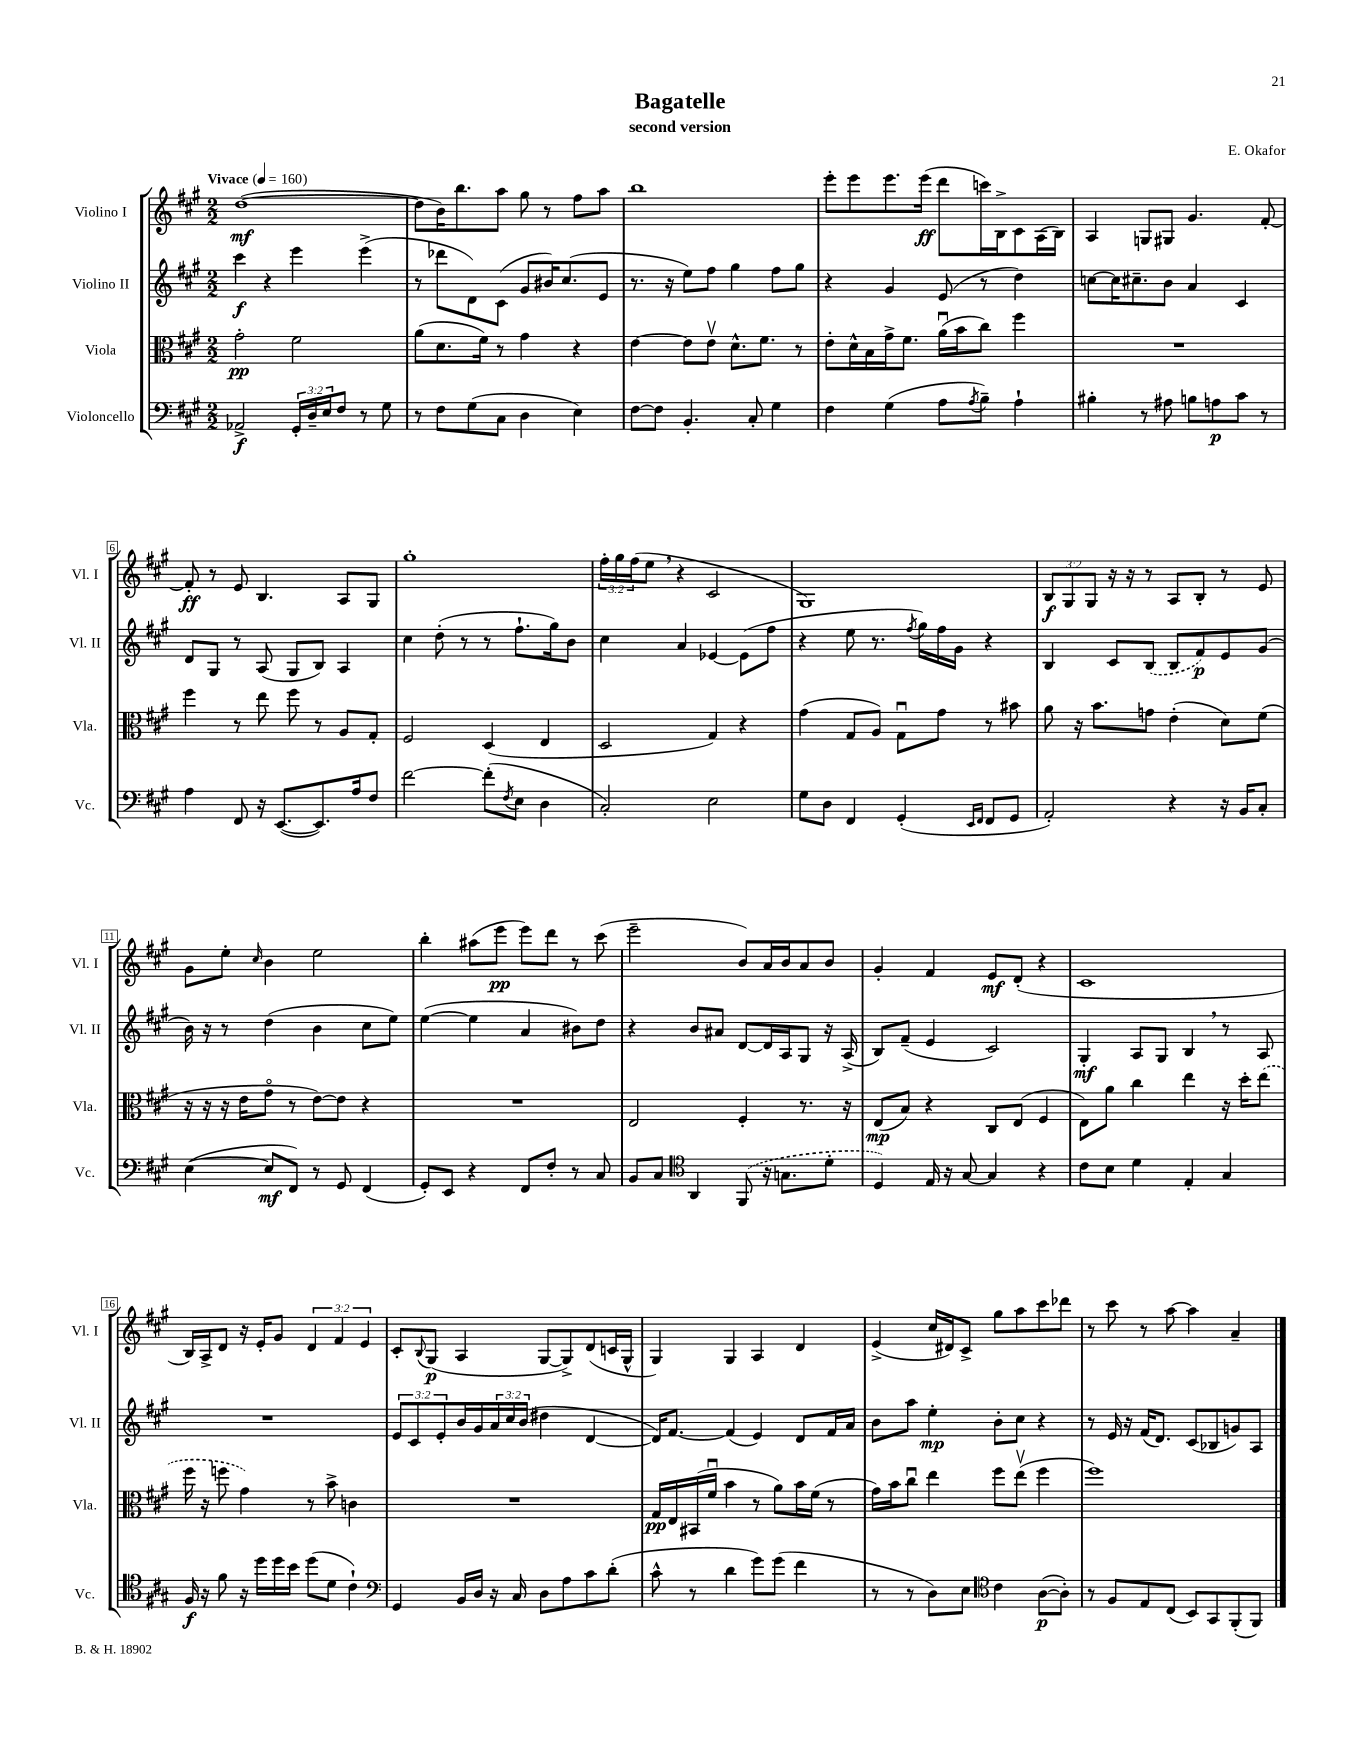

**kern	**kern	**kern	**kern
*staff4	*staff3	*staff2	*staff1
*clefF4	*clefC3	*clefG2	*clefG2
*k[f#c#g#]	*k[f#c#g#]	*k[f#c#g#]	*k[f#c#g#]
*M2/2	*M2/2	*M2/2	*M2/2
*MM160	*MM160	*MM160	*MM160
2AA-^/	2g#'\	4ccc#\	([1dd
.	.	4r	.
24GG#'/LL	2f#\	4eee\	.
24D~/	.	.	.
24E/J	.	.	.
8F#/J	.	.	.
8r	.	(4eee^\	.
8G#\	.	.	.
=	=	=	=
8r	(8a\L	8r	8dd\]L
8F#\L	8.d\	8ddd-\L	16b\K)
.	.	.	8.bb\
(8G#\	.	8d\)	.
.	16f#\Jk)	.	.
8C#\J	8r	(8c#\J	8aa\J
4D\	4g#\	8g#/L	8gg#\
.	.	16b#/K)	8r
.	.	(8.cc#/	.
4E\)	4r	.	8ff#\L
.	.	8e/J	8aa\J
=	=	=	=
[8F#\L	[4e\	8.r	1bb
8F#\]J	.	.	.
.	.	16r	.
4.BB'/	8e\]L	8ee\L)	.
.	8ev\J	8ff#\J	.
.	8.d^^\L	4gg#\	.
8C#'/	.	.	.
.	8.f#\J	.	.
4G#\	.	8ff#\L	.
.	8r	8gg#\J	.
=	=	=	=
4F#\	8e'\L	4r	8eee'\L
.	16d^^\L	.	8eee\
.	16B\	.	.
(4G#\	16g#^\J	4g#/	8.eee\
.	8.f#\J	.	.
.	.	.	(16eee\Jk
8A\L	(16au\LL	(8e/	8ddd\L
.	16b\J	.	.
8qA/	.	.	.
8B~\J)	8cc#\J)	8r	16ccc\L)
.	.	.	16B^\J
4A`\	4ff#\	4dd\)	8c#\
.	.	.	(16A\L
.	.	.	16B\JJ)
=	=	=	=
4B#'\	1r	[8cc\L	4A/
.	.	16cc\]K	.
.	.	8.cc#~\	.
8r	.	.	8G/L
8A#\	.	8b\J	8G#/J
8B\L	.	4a/	4.g#/
8A\	.	.	.
8c#\J	.	4c#/	.
8r	.	.	[8f#'/
=	=	=	=
4A\	4ff#\	8d/L	8f#'/]
.	.	8G#/J	8r
8FF#/	8r	8r	8e/
16r	8ee\	(8A/	4.B/
([8.EE/L	.	.	.
.	8ff#\	8G#/L	.
8.EE/])	8r	8B/J)	.
.	8A/L	4A/	8A/L
16A/k	.	.	.
8F#/J	8G#'/J	.	8G#/J
=	=	=	=
[2f#\	2F#/	4cc#\	1gg#'
.	.	(8dd'\	.
.	.	8r	.
(8f#'\]L	(4D/	8r	.
8qF#/	.	.	.
8E\J	.	8.ff#`\L	.
4D\	4E/	.	.
.	.	16gg#\k)	.
.	.	8b\J	.
=	=	=	=
2C#'/)	2D/	4cc#\	24ff#'\LL
.	.	.	24gg#\
.	.	.	(24ff#\J
.	.	.	8ee\J
.	.	4a/	4r
2E\	4G#/)	[4e-/	2c#/
.	4r	(8e-\]L	.
.	.	8ff#\J	.
=	=	=	=
8G#\L	(4g#\	4r	1G#)
8D\J	.	.	.
4FF#/	8G#/L	8ee\	.
.	8A/J)	8.r	.
(4GG#'/	8G#u\L	.	.
.	.	8qff#/	.
.	.	16gg#\LL)	.
.	8g#\J	16ff#\	.
.	.	16g#\JJ	.
16qqEE/LL	.	.	.
16qqFF#/JJ	.	.	.
8FF#/L	8r	4r	.
8GG#/J	8b#\	.	.
=	=	=	=
2AA'/)	8a\	4B/	12B/L
.	.	.	12G#/
.	16r	.	.
.	.	.	12G#/J
.	8.b\L	.	.
.	.	8c#/L	16r
.	.	.	16r
.	8g\J	(8B/J	8r
4r	(4e'\	8B/L	8A/L
.	.	8f#/)	8B'/J
16r	8d\L)	8e/	8r
16BB/LK	.	.	.
8C#'/J	(8f#\J	(8g#/J	8e/
=	=	=	=
([4E\	16r	16b\)	8g#\L
.	16r	16r	.
.	16r	8r	8ee'\J
.	16e\LK	.	.
.	.	.	16qqcc#/
8E/]L	8g#o\J	(4dd\	4b\
8FF#/J)	8r	.	.
8r	[8e\L)	4b\	2ee\
8GG#/	8e\]J	.	.
(4FF#/	4r	8cc#\L	.
.	.	8ee\J)	.
=	=	=	=
8GG#'/L)	1r	([4ee\	4bb'\
8EE/J	.	.	.
4r	.	4ee\]	(8aa#\L
.	.	.	8eee\J
8FF#/L	.	4a/	8eee\L)
8F#'/J	.	.	8ddd\J
8r	.	8b#\L)	8r
8C#/	.	8dd\J	(8ccc#\
=	=	=	=
8BB/L	2E/	4r	2eee~\
8C#/J	.	.	.
*clefC4	*	*	*
4AA/	.	8b/L	.
.	.	8a#/J	.
(8FF#/	4F#'/	[8d/L	8b/L)
16r	.	16d/]L	16a/L
8.G\L	.	16A/J	16b/J
.	8.r	8G#/J	8a/
8d'\J	.	16r	8b/J
.	16r	(16A^/	.
=	=	=	=
4D/)	(8E/L	8B/L)	4g#'/
.	8B/J)	(8f#~/J	.
16E/	4r	4e/	4f#/
16r	.	.	.
[8G#/	.	.	.
4G#/]	8C#/L	2c#/)	8e/L
.	(8E/J	.	(8d'/J
4r	4F#/	.	4r
=	=	=	=
8c#\L	8E\L)	4G#'/	1c#
8B\J	8a\J	.	.
4d\	4cc#\	8A/L	.
.	.	8G#/J	.
4E'/	4ee\	4B/	.
4G#/	16r	8r	.
.	16dd'\LK	.	.
.	(8ee\J	8A/	.
=	=	=	=
16F#/	16ff#\	1r	16B/LL)
16r	16r	.	16A^/J
8f#\	8ff\	.	8d/J
16r	4g#\)	.	16r
16dd\LL	.	.	16e'/LK
16dd\	.	.	8g#/J
16b\JJ	.	.	.
(8dd\L	8r	.	6d/
8d\J	8b^\	.	.
.	.	.	6f#/
4c#`\)	4c\	.	.
.	.	.	6e/
=	=	=	=
*clefF4	*	*	*
4GG#/	1r	12e/L	8c#'/L
.	.	12c#/	.
.	.	.	8qqB/
.	.	.	(8G#/J
.	.	12e'/	.
16BB/LL	.	16b/L	4A/
16D/JJ	.	16g#/	.
16r	.	24a/	.
.	.	24cc#/	.
16C#/	.	.	.
.	.	(24b/JJ	.
8D\L	.	4dd#\	[8G#/L
8A\	.	.	8G#^/])
8c#\	.	[4d/	(8d/
(8d'\J	.	.	16c/L
.	.	.	16G#^^/JJ
=	=	=	=
8c#^^\	16G#/LL	16d/]LK)	4G#/)
.	16E/	[8.f#/J	.
8r	(16BB#/	.	.
.	16f#u/JJ	.	.
4d\	4b\	(4f#/]	4G#/
8g#\L)	8r	4e/)	4A/
(8g#\J	8a\L)	.	.
4f#\	16b\L	8d/L	4d/
.	(16f#\JJ	.	.
.	8r	16f#/L	.
.	.	16a/JJ	.
=	=	=	=
8r	16g#\LL)	8b\L	(4e^/
.	16b\J	.	.
8r	8cc#u\J	8aa\J	.
8D\L)	4ee\	4ee'\	16cc#/LL
.	.	.	16d#/J)
8E\J	.	.	8c#^/J
*clefC4	*	*	*
4c#\	8ff#\L	8b'\L	8gg#\L
.	(8eev\J	8cc#\J	8aa\
([8A\L	4ff#\	4r	8ccc#\
8A'\]J)	.	.	8ddd-\J
=	=	=	=
8r	1ff#)	8r	8r
8F#/L	.	16e/	8ccc#\
.	.	16r	.
8E/	.	(16f#/LK	8r
.	.	8.d/J)	.
(8C#/J	.	.	[8aa\
8BB/L)	.	(8c#/L	4aa\]
8GG#/	.	8B-/	.
(8FF#'/	.	8g/)	4a~/
8FF#/J)	.	8A/J	.
==	==	==	==
*-	*-	*-	*-
